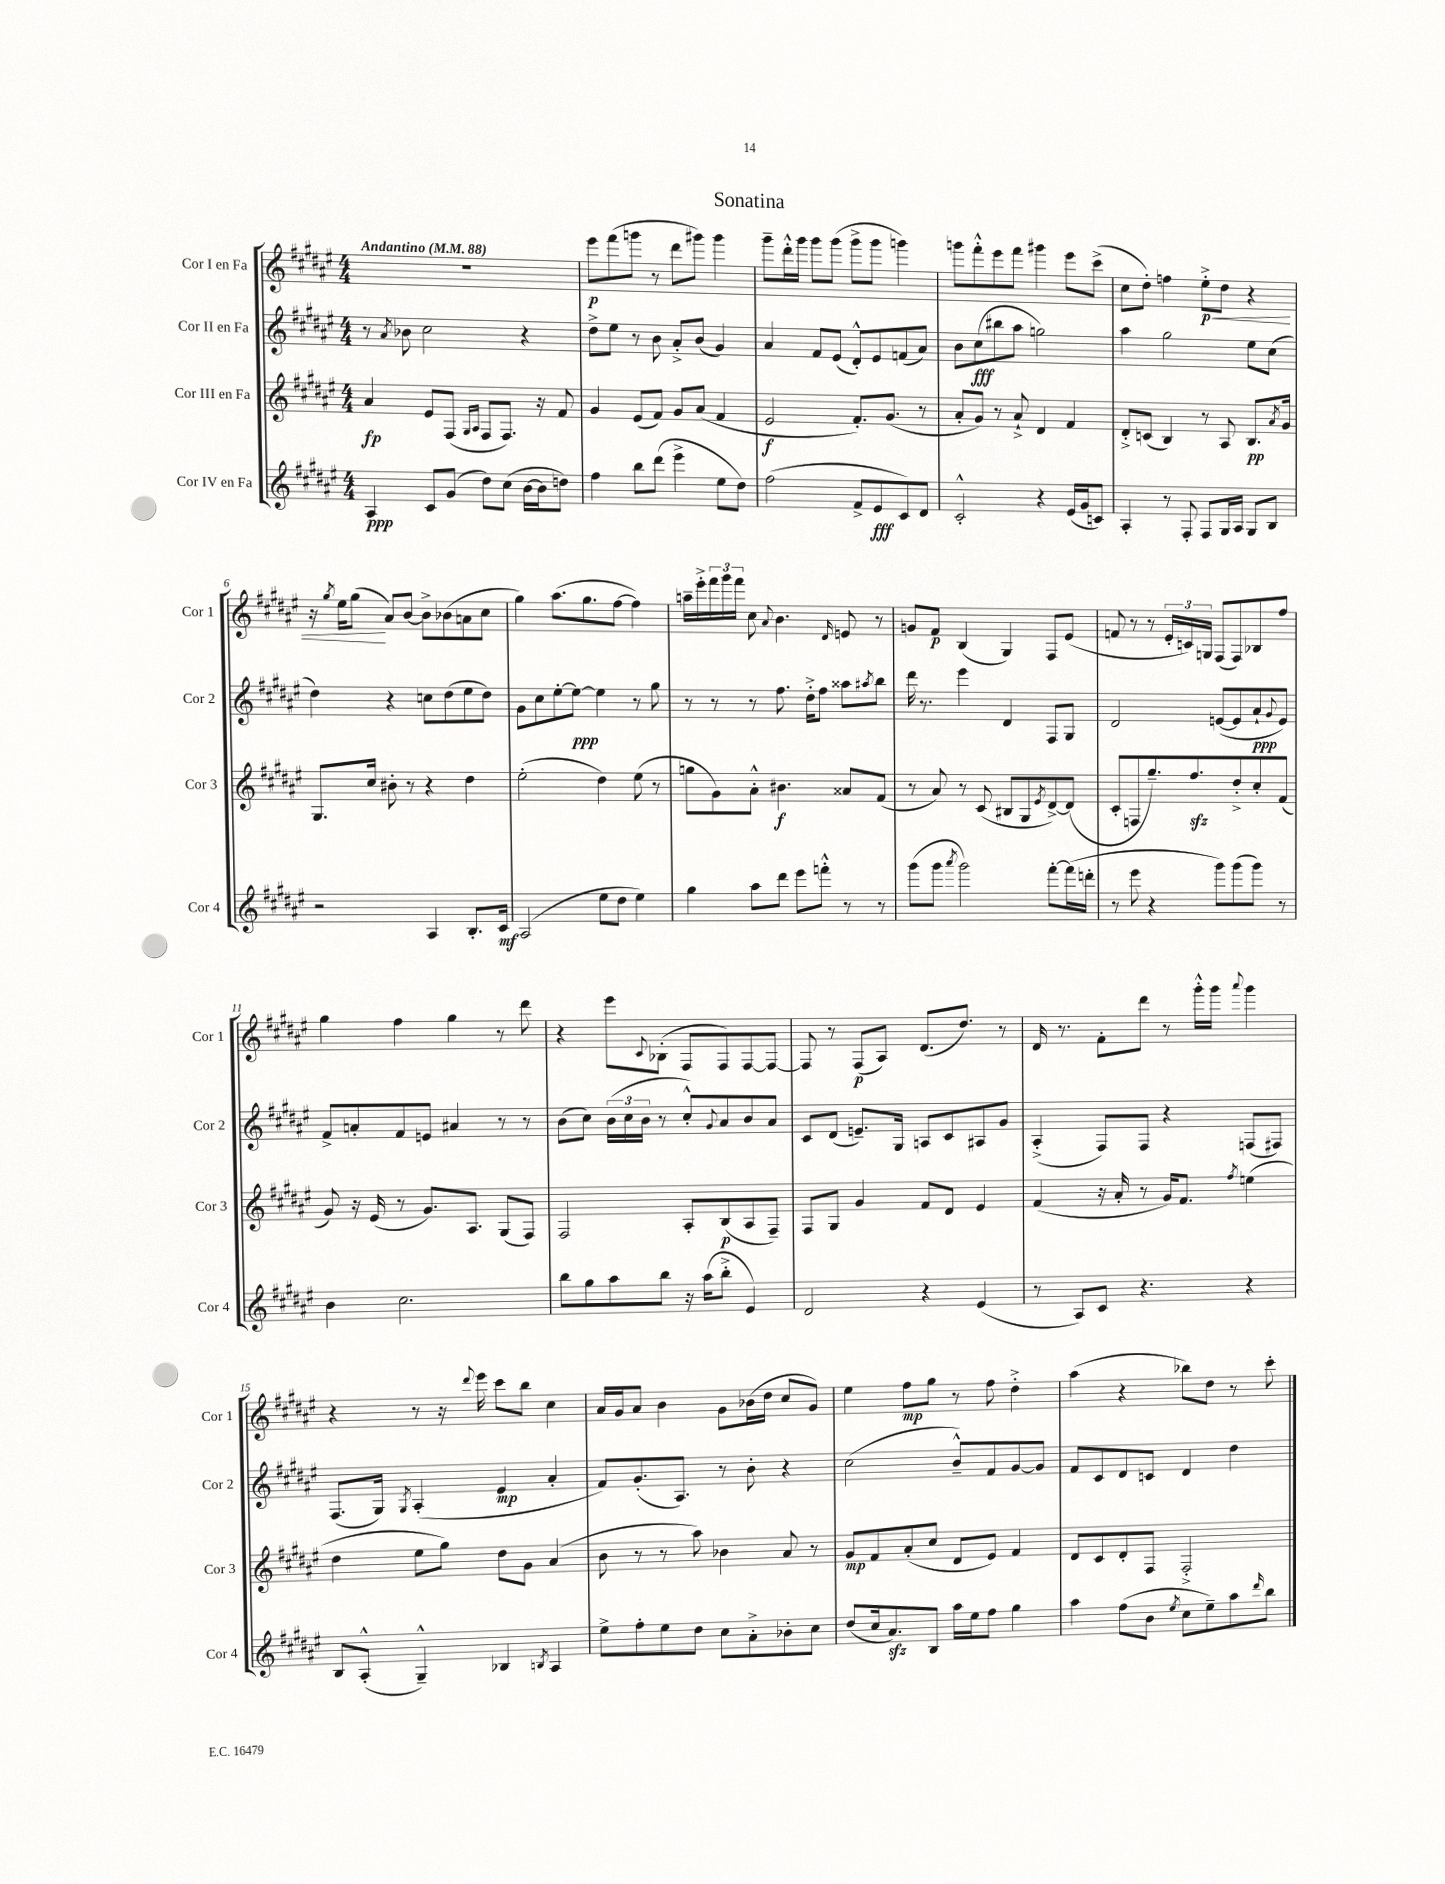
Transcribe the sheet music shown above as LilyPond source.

\header { title = "Sonatina" }
<<
\new StaffGroup <<
\new Staff = "s0" \with { instrumentName = "Cor I en Fa" shortInstrumentName = "Cor 1" } {
    \clef treble \key fis \major \numericTimeSignature \time 4/4 \tempo "Andantino" 4 = 88
    R1 |
    eis'''8\p fis'''8( g'''8 r8 dis'''8 gis'''8) gis'''4 |
    gis'''8-- dis'''16-.-^ gis'''16 gis'''8 gis'''8( gis'''8-> gis'''8 g'''4) |
    g'''8 fis'''8-.-^ eis'''8 fis'''8 gis'''4 eis'''8 cis'''8->( |
    cis''8 dis''8-.) f''4 eis''8-.->\p\< dis''8 r4 |
    r16 \acciaccatura { gis''8 } eis''16 gis''8\!( ais'8) b'8~ b'8-> bes'8( a'8 cis''8 |
    gis''4) ais''8.( gis''8. fis''8~ fis''4) |
    a''16-- eis'''16-.-> \tuplet 3/2 { fis'''16 gis'''16 fis'''16 } cis''8 \appoggiatura { ais'8 } b'4. \grace { dis'16 } e'8 r8 |
    g'8 fis'8\p b4( gis4) fis8 eis'8( |
    f'8 r8 r8 \tuplet 3/2 { eis'16-. c'16) g16 } fis8( fis8) bes8 fis''8 |
    gis''4 fis''4 gis''4 r8 dis'''8 |
    r4 eis'''8 \appoggiatura { cis'8 } bes8-.( fis8 fis8) fis8~ fis8~ |
    fis8 r8 fis8\p( ais8) dis'8.( dis''8.) r8 |
    dis'16 r8. fis'8-. dis'''8 r8 gis'''16-.-^ gis'''16 \appoggiatura { ais'''8 } gis'''4 |
    r4 r8 r16 \appoggiatura { dis'''8 } eis'''16 cis'''8 b''8 cis''4 |
    ais'16 gis'16 ais'8 b'4 gis'8 bes'16( dis''16 cis''8 gis'8) |
    eis''4 fis''8\mp gis''8 r8 fis''8 dis''4-.-> |
    ais''4( r4 bes''8) dis''8 r8 cis'''8-. \bar "|." |
}
\new Staff = "s1" \with { instrumentName = "Cor II en Fa" shortInstrumentName = "Cor 2" } {
    \clef treble \key fis \major \numericTimeSignature \time 4/4
    r8 \acciaccatura { ais'8 } bes'8 cis''2 r4 |
    dis''8-> eis''8 r8 b'8 ais'8-.-> b'8( gis'4) |
    ais'4 fis'8 eis'8( dis'8-.-^) eis'8 f'8( ais'8) |
    b'8 cis''8\fff( bis''8 ais''8 g''2) |
    ais''4 gis''2 eis''8 cis''8( |
    dis''4) r4 c''8 dis''8( eis''8 dis''8) |
    gis'8 cis''8 eis''8~-. eis''8~\ppp eis''4 r8 gis''8 |
    r8 r8 r8 fis''8. dis''16-.-> fis''8 aisis''8 \acciaccatura { ais''8 } b''8 |
    dis'''16 r8. eis'''4 dis'4 fis8 gis8 |
    dis'2 e'8~( e'8 ais'8-!\ppp \appoggiatura { gis'8 } e'8) |
    fis'8-> a'8-. fis'8 e'8 ais'4 r8 r8 |
    b'8( cis''8) \tuplet 3/2 { b'16( cis''16 b'16 } r8 cis''8-.-^) \appoggiatura { gis'8 } ais'8 b'8 ais'8 |
    cis'8 dis'8( e'8.--) gis16 a8 cis'8 ais8 gis'8 |
    ais4-.->( fis8) fis8 r4 f8( fis8) |
    fis8.( gis16) \acciaccatura { gis8 } ais4-.( eis'4\mp ais'4-. |
    fis'8) gis'8.-.( ais8.) r8 b'8-. r4 |
    cis''2( b'8---^) fis'8 gis'8~ gis'8 |
    fis'8 cis'8 dis'8 c'8 dis'4 dis''4 \bar "|." |
}
\new Staff = "s2" \with { instrumentName = "Cor III en Fa" shortInstrumentName = "Cor 3" } {
    \clef treble \key fis \major \numericTimeSignature \time 4/4
    ais'4\fp eis'8 fis8( \grace { gis16 ais16 } fis8 fis8.) r16 fis'8 |
    gis'4 eis'8( fis'8) gis'8 ais'8( fis'4 |
    eis'2\f fis'8.-.) gis'8.( r8 |
    ais'8-. gis'8) r8 ais'8-!-> dis'4 fis'4 |
    dis'8-.-> c'8( b4) r8 ais8 b8.\pp \acciaccatura { ais'8 } gis'16 |
    gis8. cis''16 bis'8-. r8 r4 dis''4 |
    eis''2-.( dis''4) eis''8( r8 |
    g''8 gis'8) ais'8-.-^ bis'4.\f aisis'8 fis'8( |
    r8 ais'8) r8 cis'8( bis8 gis8 \acciaccatura { eis'8 } dis'8~->) dis'8( |
    cis'8-. f8 gis''8.--) fis''8.\sfz dis''8-.-> cis''8-. fis'8( |
    gis'8) r16 eis'16( r8 gis'8.) ais8. gis8( fis8) |
    fis2 ais8-. b8\p( ais8 fis8--) |
    fis8 gis8 gis'4 fis'8 dis'8 eis'4 |
    fis'4( r16 ais'16-. r8 gis'16) fis'8. \acciaccatura { fis''8 } e''4( |
    dis''4 eis''8 gis''8) dis''8 gis'8 ais'4( |
    b'8 r8 r8 ais''8) bes'4 ais'8 r8 |
    gis'8\mp fis'8 ais'8-.( cis''8 dis'8 eis'8) fis'4 |
    dis'8 cis'8 dis'8-. fis8 fis2-.-> \bar "|." |
}
\new Staff = "s3" \with { instrumentName = "Cor IV en Fa" shortInstrumentName = "Cor 4" } {
    \clef treble \key fis \major \numericTimeSignature \time 4/4
    ais4\ppp cis'8 gis'8( dis''8) cis''8( b'16~ b'16 d''8) |
    fis''4 b''8 dis'''8( eis'''4-> eis''8 dis''8) |
    fis''2( fis'8-> eis'8\fff cis'8) dis'8 |
    cis'2-.-^ r4 eis'16( gis'16 c'8) |
    ais4-. r8 fis8-. fis8 gis16 ais16 gis8 b8 |
    r2 ais4 b8.-. cis'16\mf |
    ais2( eis''8 dis''8 eis''4) |
    gis''4 ais''8 dis'''8 eis'''8 f'''8-.-^ r8 r8 |
    gis'''8( gis'''8 \acciaccatura { ais'''8 } gis'''2) fis'''8~-. fis'''16( d'''16-. |
    r8 eis'''8 r4 gis'''8) gis'''8( gis'''8) r8 |
    b'4 cis''2. |
    b''8 gis''8 ais''8 b''8 r16 ais''16( b''8-.-> eis'4) |
    dis'2 r4 eis'4( |
    r8 ais8) cis'8 r4. r4 |
    b8 ais8-.-^( gis4---^) bes4 \acciaccatura { b8 } ais4 |
    eis''8-> fis''8-. eis''8 dis''8 cis''8 ais'8-.-> bes'8-. cis''8 |
    dis''8( cis''16 ais'8.\sfz) b8 ais''16 eis''16 fis''8 gis''4 |
    ais''4 fis''8( b'8 \acciaccatura { eis''8 } cis''8 eis''8--) ais''8 \grace { dis'''16 } b''8 \bar "|." |
}
>>
>>
